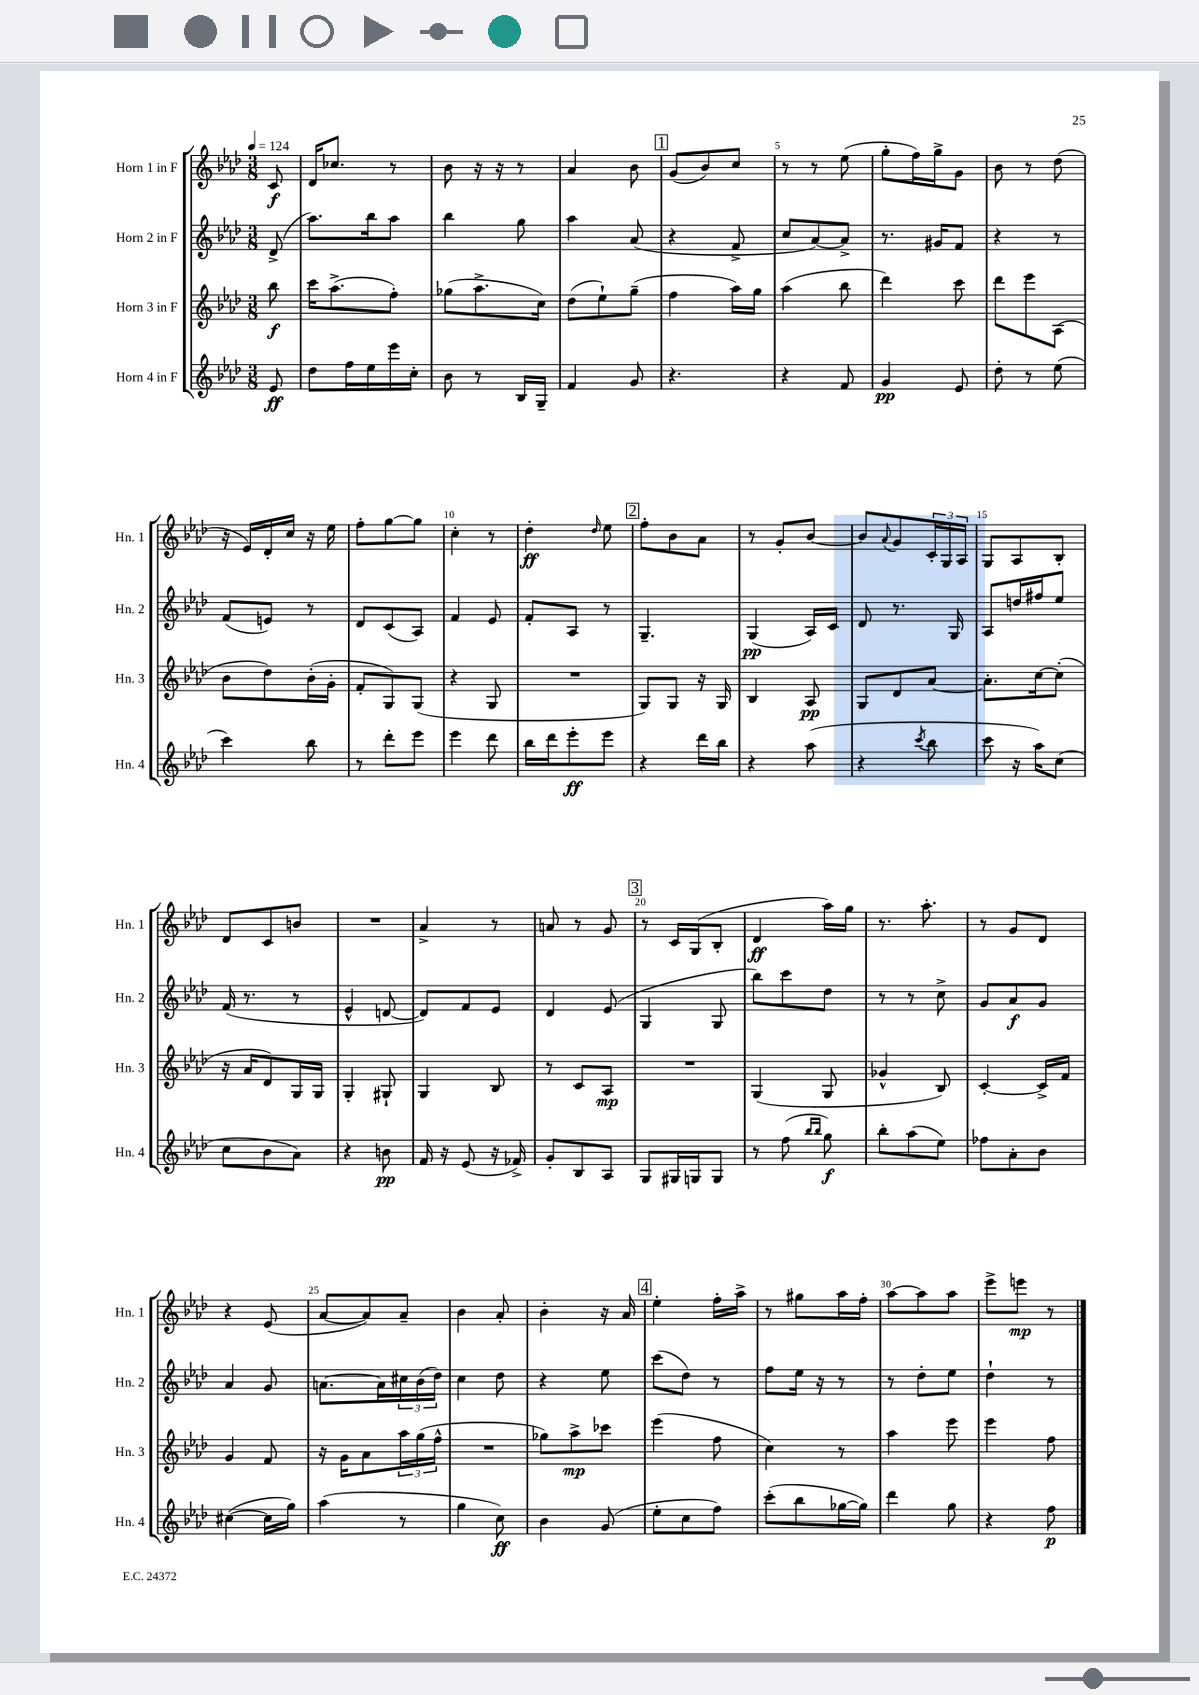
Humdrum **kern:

**kern	**dynam	**kern	**dynam	**kern	**dynam	**kern	**dynam
*part4	*part4	*part3	*part3	*part2	*part2	*part1	*part1
*staff4	*staff4	*staff3	*staff3	*staff2	*staff2	*staff1	*staff1
*I"Horn 4 in F	*	*I"Horn 3 in F	*	*I"Horn 2 in F	*	*I"Horn 1 in F	*
*I'Hn. 4	*	*I'Hn. 3	*	*I'Hn. 2	*	*I'Hn. 1	*
*clefG2	*	*clefG2	*	*clefG2	*	*clefG2	*
*k[b-e-a-d-]	*	*k[b-e-a-d-]	*	*k[b-e-a-d-]	*	*k[b-e-a-d-]	*
*M3/8	*	*M3/8	*	*M3/8	*	*M3/8	*
*MM124	*	*MM124	*	*MM124	*	*MM124	*
=	=	=	=	=	=	=	=
8e-/	ff	8bb-\	f	(8d-^/	.	8c/	f
=1	=1	=1	=1	=1	=1	=1	=1
8dd-\L	.	16ccc\KL	.	8.aa-\L)	.	16d-/KL	.
.	.	(8.aa-^\	.	.	.	8.cc-X/J	.
16ff\L	.	.	.	.	.	.	.
16ee-\	.	.	.	16bb-\k	.	.	.
16eee-\	.	8ff'\J)	.	8aa-\J	.	8r	.
16cc'\JJ	.	.	.	.	.	.	.
=2	=2	=2	=2	=2	=2	=2	=2
8b-\	.	(8gg-X\L	.	4bb-\	.	8b-\	.
8r	.	8.aa-^\	.	.	.	16r	.
.	.	.	.	.	.	16r	.
16B-/LL	.	.	.	8gg\	.	8r	.
16G~/JJ	.	16cc\Jk)	.	.	.	.	.
=3	=3	=3	=3	=3	=3	=3	=3
4f/	.	(8dd-\L	.	4aa-\	.	4a-/	.
.	.	8ee-`\)	.	.	.	.	.
8g/	.	(8gg~\J	.	(8a-/	.	8b-\	.
!!LO:REH:place=s1:t=1
=4	=4	=4	=4	=4	=4	=4	=4
4.r	.	4ff\	.	4r	.	(8g/L	.
.	.	.	.	.	.	8b-/)	.
.	.	16aa-\LL)	.	8f^/	.	8cc/J	.
.	.	16gg\JJ	.	.	.	.	.
=5	=5	=5	=5	=5	=5	=5	=5
4r	.	(4aa-\	.	8cc/L	.	8r	.
.	.	.	.	[8a-/)	.	8r	.
8f/	.	8bb-\	.	8a-^/J]	.	(8ee-\	.
=6	=6	=6	=6	=6	=6	=6	=6
4g/	pp	4ddd-\)	.	8.r	.	8gg'\L	.
.	.	.	.	.	.	16ff\L)	.
.	.	.	.	16g#X/KL	.	16gg^\J	.
8e-/	.	8ccc\	.	8f/J	.	8g\J	.
=7	=7	=7	=7	=7	=7	=7	=7
8dd-'\	.	8ddd-\L	.	4r	.	8b-\	.
8r	.	8eee-\	.	.	.	8r	.
(8ee-\	.	(8A-\J	.	8r	.	(8dd-\	.
!!LO:LB:g=z
=8	=8	=8	=8	=8	=8	=8	=8
4ccc\)	.	8b-\L	.	(8f/L	.	16r	.
.	.	.	.	.	.	16e-/LL)	.
.	.	8dd-\)	.	8en/J)	.	16d-'/	.
.	.	.	.	.	.	16cc/JJ	.
8bb-\	.	(16b-'\L	.	8r	.	16r	.
.	.	16g'\JJ	.	.	.	16ee-\	.
=9	=9	=9	=9	=9	=9	=9	=9
8r	.	8f'/L	.	8d-/L	.	8ff'\L	.
8ddd-'\L	.	8G/)	.	(8c/	.	[8gg\	.
8eee-\J	.	(8G/J	.	8A-/J)	.	8gg\J]	.
=10	=10	=10	=10	=10	=10	=10	=10
4eee-\	.	4r	.	4f/	.	4cc'\	.
8ddd-\	.	8G/	.	8e-/	.	8r	.
=11	=11	=11	=11	=11	=11	=11	=11
16bb-\LL	.	4.r	.	8f'/L	.	4dd-'\	ff
16ddd-\J	.	.	.	.	.	.	.
8eee-'\	ff	.	.	8A-/J	.	.	.
.	.	.	.	.	.	16qqdd-/	.
8eee-\J	.	.	.	8r	.	8ee-\	.
!!LO:REH:place=s1:t=2
=12	=12	=12	=12	=12	=12	=12	=12
4r	.	8G/L)	.	4.G~/	.	8ff'\L	.
.	.	8G/J	.	.	.	8b-\	.
16ddd-\LL	.	16r	.	.	.	8a-\J	.
16bb-\JJ	.	16G/	.	.	.	.	.
=13	=13	=13	=13	=13	=13	=13	=13
4r	.	4B-/	.	(4G/	pp	8r	.
.	.	.	.	.	.	8g'/L	.
(8aa-\	.	8A-/	pp	16A-/LL)	.	[8b-/J	.
.	.	.	.	16c/JJ	.	.	.
=14	=14	=14	=14	=14	=14	=14	=14
4r	.	8G/L	.	8d-/	.	8b-/L]	.
.	.	.	.	.	.	8qqa-/	.
.	.	8d-/	.	8.r	.	8g/	.
8qccc/	.	.	.	.	.	.	.
8bb-\	.	[8a-/J	.	.	.	24c'/L	.
.	.	.	.	.	.	24G/	.
.	.	.	.	16G/	.	.	.
.	.	.	.	.	.	24A-/JJ	.
=15	=15	=15	=15	=15	=15	=15	=15
8ccc\	.	8.a-'\L]	.	8A-/L	.	8G/L	.
16r	.	.	.	16ddn/L	.	8A-/	.
16aa-\KL)	.	[16cc\k	.	16ff#X/J	.	.	.
(8cc\J	.	(8cc'\J]	.	8ee-/J	.	8B-'/J	.
!!LO:LB:g=z
=16	=16	=16	=16	=16	=16	=16	=16
8cc\L	.	16r	.	(16f/	.	8d-/L	.
.	.	16a-/KL	.	8.r	.	.	.
8b-\	.	8d-/)	.	.	.	8c/	.
8a-\J)	.	16G/L	.	8r	.	8bn/J	.
.	.	16G/JJ	.	.	.	.	.
=17	=17	=17	=17	=17	=17	=17	=17
4r	.	4G'/	.	4e-^^/	.	4.r	.
8bn\	pp	8G#X`/	.	[8dn/	.	.	.
=18	=18	=18	=18	=18	=18	=18	=18
16f/	.	4G/	.	8d/L])	.	4a-^/	.
16r	.	.	.	.	.	.	.
(8e-/	.	.	.	8f/	.	.	.
16r	.	8B-/	.	8e-/J	.	8r	.
16f-X^/)	.	.	.	.	.	.	.
=19	=19	=19	=19	=19	=19	=19	=19
8g'/L	.	8r	.	4d-/	.	8an/	.
8B-/	.	8c/L	.	.	.	8r	.
8A-/J	.	8A-/J	mp	(8e-/	.	8g/	.
!!LO:REH:place=s1:t=3
=20	=20	=20	=20	=20	=20	=20	=20
8G/L	.	4.r	.	4G/	.	8r	.
16G#X/L	.	.	.	.	.	16c/LL	.
16Gn/J	.	.	.	.	.	(16G/J	.
8G/J	.	.	.	8G/	.	8B-'/J	.
=21	=21	=21	=21	=21	=21	=21	=21
8r	.	(4G/	.	8bb-\L)	.	4d-/	ff
(8ff\	.	.	.	8ccc\	.	.	.
16qqbb-/LL	.	.	.	.	.	.	.
16qqbb-/JJ	.	.	.	.	.	.	.
8gg\)	f	8G/	.	8dd-\J	.	16aa-\LL)	.
.	.	.	.	.	.	16gg\JJ	.
=22	=22	=22	=22	=22	=22	=22	=22
8bb-'\L	.	4g-X^^/	.	8r	.	8.r	.
(8aa-\	.	.	.	8r	.	.	.
.	.	.	.	.	.	8.aa-'\	.
8ee-\J)	.	8B-/)	.	8cc^\	.	.	.
=23	=23	=23	=23	=23	=23	=23	=23
8ff-X\L	.	[4c'/	.	8g/L	.	8r	.
8a-'\	.	.	.	8a-/	f	8g/L	.
8b-\J	.	16c^/LL]	.	8g/J	.	8d-/J	.
.	.	16f/JJ	.	.	.	.	.
!!LO:LB:g=z
=24	=24	=24	=24	=24	=24	=24	=24
([4cc#X\	.	4g/	.	4a-/	.	4r	.
16cc#\LL]	.	8f/	.	8g/	.	(8e-/	.
16gg\JJ)	.	.	.	.	.	.	.
=25	=25	=25	=25	=25	=25	=25	=25
(4aa-\	.	16r	.	[8.an\L	.	[8a-/L	.
.	.	16g\KL	.	.	.	.	.
.	.	8a-\	.	.	.	8a-/])	.
.	.	.	.	16a\L]	.	.	.
8r	.	24aa-\L	.	24cc#X\	.	8a-~/J	.
.	.	(24gg\	.	(24b-\	.	.	.
.	.	24ff^^\JJ	.	24dd-\JJ)	.	.	.
=26	=26	=26	=26	=26	=26	=26	=26
4gg\	.	4.r	.	4cc\	.	4b-\	.
8cc\)	ff	.	.	8dd-\	.	8a-'/	.
=27	=27	=27	=27	=27	=27	=27	=27
4b-\	.	8gg-X\L)	.	4r	.	4b-'\	.
.	.	8aa-^\	mp	.	.	.	.
(8g/	.	8ccc-X\J	.	8ee-\	.	16r	.
.	.	.	.	.	.	16a-/	.
!!LO:REH:place=s1:t=4
=28	=28	=28	=28	=28	=28	=28	=28
8ee-'\L	.	(4eee-\	.	(8ccc\L	.	4ee-'\	.
8cc\	.	.	.	8dd-\J)	.	.	.
8ff\J)	.	8ff\	.	8r	.	16ff'\LL	.
.	.	.	.	.	.	16aa-^\JJ	.
=29	=29	=29	=29	=29	=29	=29	=29
(8ccc'\L	.	4cc\)	.	8ff\L	.	8r	.
8bb-\	.	.	.	16ee-\Jk	.	8gg#X\L	.
.	.	.	.	16r	.	.	.
[16gg-X\L	.	8r	.	8r	.	16aa-\L	.
16gg-\JJ])	.	.	.	.	.	16ff'\JJ	.
=30	=30	=30	=30	=30	=30	=30	=30
4ddd-\	.	4aa-\	.	8r	.	[8aa-\L	.
.	.	.	.	8dd-'\L	.	8aa-\]	.
8gg\	.	8eee-\	.	8ee-\J	.	8aa-\J	.
=31	=31	=31	=31	=31	=31	=31	=31
4r	.	4eee-\	.	4dd-`\	.	8eee-^\L	.
.	.	.	.	.	.	8eeen\J	mp
8ff\	p	8ff\	.	8r	.	8r	.
==	==	==	==	==	==	==	==
*-	*-	*-	*-	*-	*-	*-	*-
